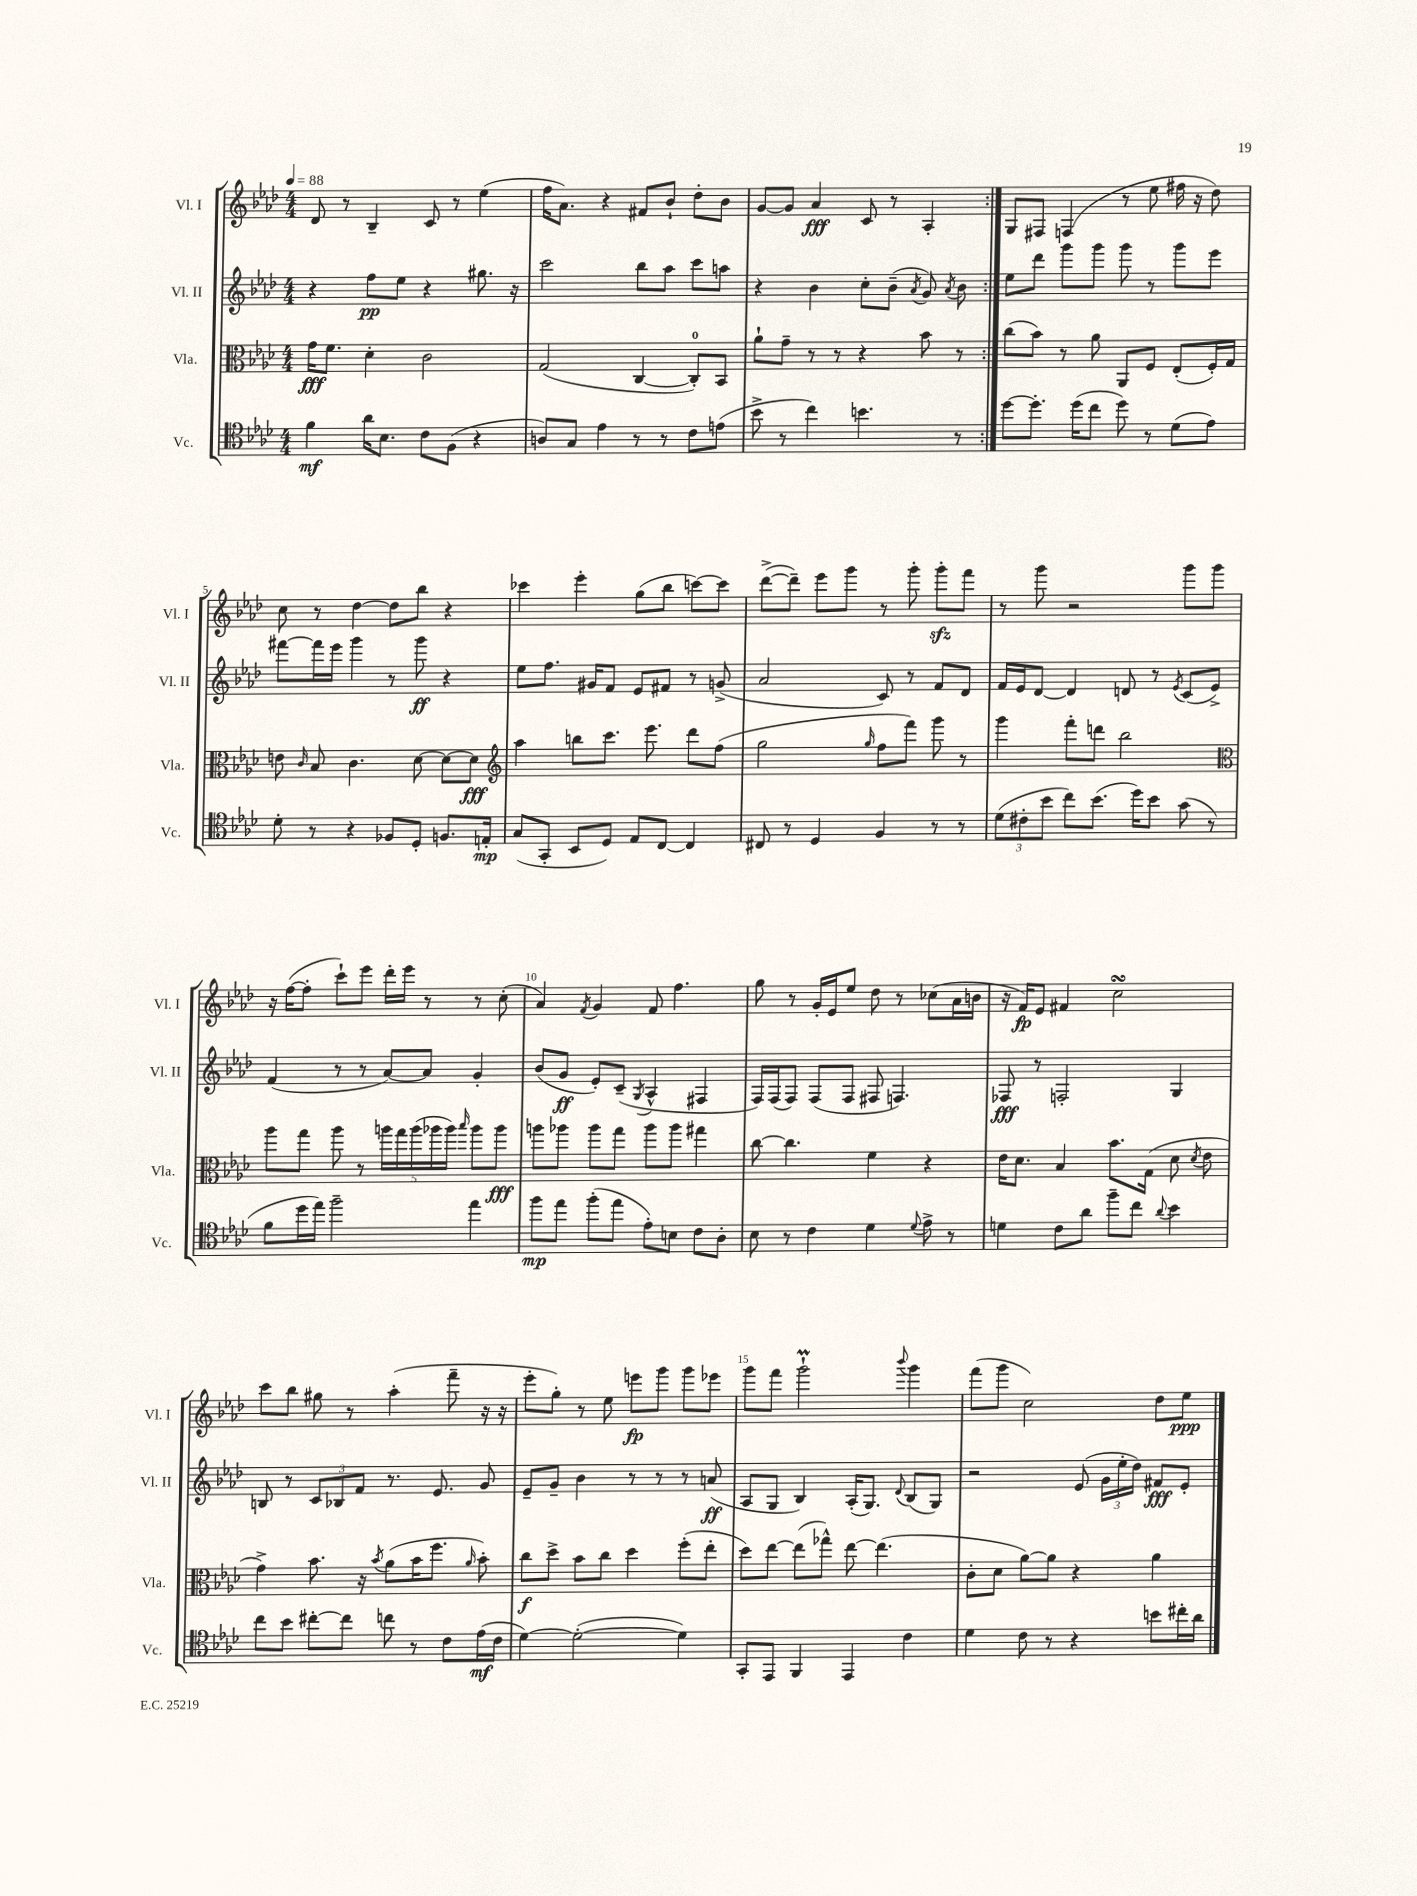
<<
\new StaffGroup <<
\new Staff = "s0" \with { instrumentName = "Vl. I" shortInstrumentName = "Vl. I" } {
    \clef treble \key aes \major \numericTimeSignature \time 4/4 \tempo 4 = 88
    \autoBeamOff \repeat volta 2 { des'8 r8 bes4-- c'8 r8 ees''4( |
    f''16[ aes'8.]) r4 fis'8[ bes'8]-! des''8[-. bes'8] |
    g'8[~ g'8] aes'4\fff c'8 r8 aes4-. | }
    g8[ fis8] f4( r8 ees''8 fis''16 r16 des''8) |
    c''8 r8 des''4~ des''8[ bes''8] r4 |
    ces'''4 ees'''4-. g''8[( bes''8] c'''8[~) c'''8] |
    des'''8[~->( des'''8]--) ees'''8[ g'''8] r8 g'''8-. g'''8[-.\sfz f'''8] |
    r8 g'''8 r2 g'''8[ g'''8] |
    r16 f''16[~( f''8]-. c'''8[-!) ees'''8] des'''16[-. ees'''16] r8 r8 c''8-.( |
    aes'4) \acciaccatura { f'8 } g'4 f'8 f''4. |
    g''8 r8 g'16[-. ees'16 ees''8] des''8 r8 ces''8[( aes'16 b'16] |
    r16 f'16[\fp) ees'8] fis'4 c''2\turn |
    c'''8[ bes''8] gis''8 r8 aes''4-.( f'''8-- r16 r16 |
    ees'''8[-. g''8]-.) r8 ees''8 e'''8[\fp g'''8] g'''8[ ees'''8] |
    g'''8[ f'''8] g'''2-!\prall \appoggiatura { bes'''8 } g'''4 |
    f'''8[( g'''8] c''2) des''8[ ees''8]\ppp \bar "|." |
}
\new Staff = "s1" \with { instrumentName = "Vl. II" shortInstrumentName = "Vl. II" } {
    \clef treble \key aes \major \numericTimeSignature \time 4/4
    \autoBeamOff \repeat volta 2 { r4 f''8[\pp ees''8] r4 gis''8. r16 |
    c'''2 bes''8[ aes''8] c'''8[ a''8] |
    r4 bes'4 c''8[-. bes'8]--( \acciaccatura { aes'8 } g'8) \acciaccatura { aes'8 } bes'8 | }
    ees''8[ des'''8] g'''8[ g'''8] g'''8 r8 g'''8[ ees'''8] |
    fis'''8[~ fis'''16 ees'''16] g'''4 r8 g'''8\ff r4 |
    ees''8[ f''8.] gis'16[ f'8] ees'8[ fis'8] r8 g'8->( |
    aes'2 c'8) r8 f'8[ des'8] |
    f'16[ ees'16 des'8]~ des'4 d'8 r8 \acciaccatura { ees'8 } c'8[( ees'8]->) |
    f'4( r8 r8 aes'8[~) aes'8] g'4-. |
    bes'8[( g'8]\ff ees'8[-.) c'8]--( \acciaccatura { g8 } aes4-^ fis4 |
    f16[) f16( f8]) f8[( f8] fis8 f4.) |
    fes8\fff r8 f2-. g4 |
    b8 r8 \tuplet 3/2 { c'8[ bes8 f'8] } r8. ees'8. g'8 |
    ees'8[-- g'8]-- bes'4 r8 r8 r8 a'8\ff( |
    aes8[ g8] bes4) aes16[-.( g8.]) \appoggiatura { des'8 } bes8[( g8]) |
    r2 ees'8( \tuplet 3/2 { g'16[ ees''16-. des''16]) } fis'8[\fff ees'8]-. \bar "|." |
}
\new Staff = "s2" \with { instrumentName = "Vla." shortInstrumentName = "Vla." } {
    \clef alto \key aes \major \numericTimeSignature \time 4/4
    \autoBeamOff \repeat volta 2 { g'16[\fff f'8.] des'4-. c'2 |
    g2( c4~ c8[-0-.) bes,8] |
    aes'8[-! g'8]-- r8 r8 r4 bes'8 r8 | }
    c''8[( bes'8]) r8 aes'8 aes,8[ f8] ees8[-.( f16-.) g16] |
    e'8 \grace { c'16 } bes8 c'4. des'8~ des'8[~ des'8]\fff |
    \clef treble aes''4 b''8[ c'''8.] ees'''8. des'''8[ f''8]( |
    g''2 \grace { g''16 } f''8[ f'''8]) g'''8 r8 |
    g'''4 f'''8[-. d'''8] bes''2 |
    \clef alto aes''8[ g''8] aes''8 r8 \tuplet 5/4 { a''16[ g''16 a''16( aes''16 aes''16]) } \grace { bes''16 } aes''8[ aes''8]\fff |
    a''8[ aes''8] aes''8[ g''8] aes''8[ aes''8] gis''4 |
    c''8~ c''4. f'4 r4 |
    ees'16[ des'8.] bes4 bes'8.[ g16]( des'8 \acciaccatura { des'8 } ees'8 |
    g'4->) bes'8. r16 \acciaccatura { bes'8 } aes'8[( bes'16 f''8.] \grace { aes'16 } bes'8-.) |
    c''8[\f des''8]-> bes'8[ c''8] des''4 f''8[-.( ees''8]-. |
    des''8[) ees''8]~ ees''8[( ges''8]-^) ees''8~ ees''4.( |
    c'8[-. des'8] aes'8[~) aes'8] r4 aes'4 \bar "|." |
}
\new Staff = "s3" \with { instrumentName = "Vc." shortInstrumentName = "Vc." } {
    \clef tenor \key aes \major \numericTimeSignature \time 4/4
    \autoBeamOff \repeat volta 2 { f'4\mf aes'16[ bes8.] c'8[ f8]( r4 |
    a8[) g8] ees'4 r8 r8 c'8[ e'8]( |
    bes'8-> r8 c''4) b'4. r8 | }
    des''8[~ des''8.]-. des''16[( c''8] des''8) r8 des'8[( ees'8]) |
    des'8-. r8 r4 fes8[ des8]-. f8.[ e16]-.\mp |
    g8[( g,8]-. bes,8[ des8]) ees8[ c8]~ c4 |
    cis8 r8 des4 f4 r8 r8 |
    \tuplet 3/2 { des'8[( cis'8-. bes'8] } c''8[) bes'8.]( des''16[) bes'8] g'8( r8 |
    f'8[ des''16 ees''16]) f''2-- ees''4 |
    f''8[\mp ees''8] f''8[-.( ees''8] ees'8[-.) b8] c'8[ aes8]-. |
    bes8 r8 c'4 des'4 \appoggiatura { des'8 } ees'8-> r8 |
    d'4 c'8[ aes'8] f''8[-- c''8] \appoggiatura { aes'8 } bes'4 |
    c''8[ bes'8] cis''8[~-. cis''8] c''8 r8 c'8[ ees'16\mf( c'16] |
    des'4~) des'2~-.( des'4) |
    g,8[-. ees,8] f,4 ees,4 c'4 |
    des'4 c'8 r8 r4 b'8[ cis''16-. aes'16] \bar "|." |
}
>>
>>
\layout { \context { \Score \override BarNumber.break-visibility = ##(#f #t #t) barNumberVisibility = #(every-nth-bar-number-visible 5) } }
